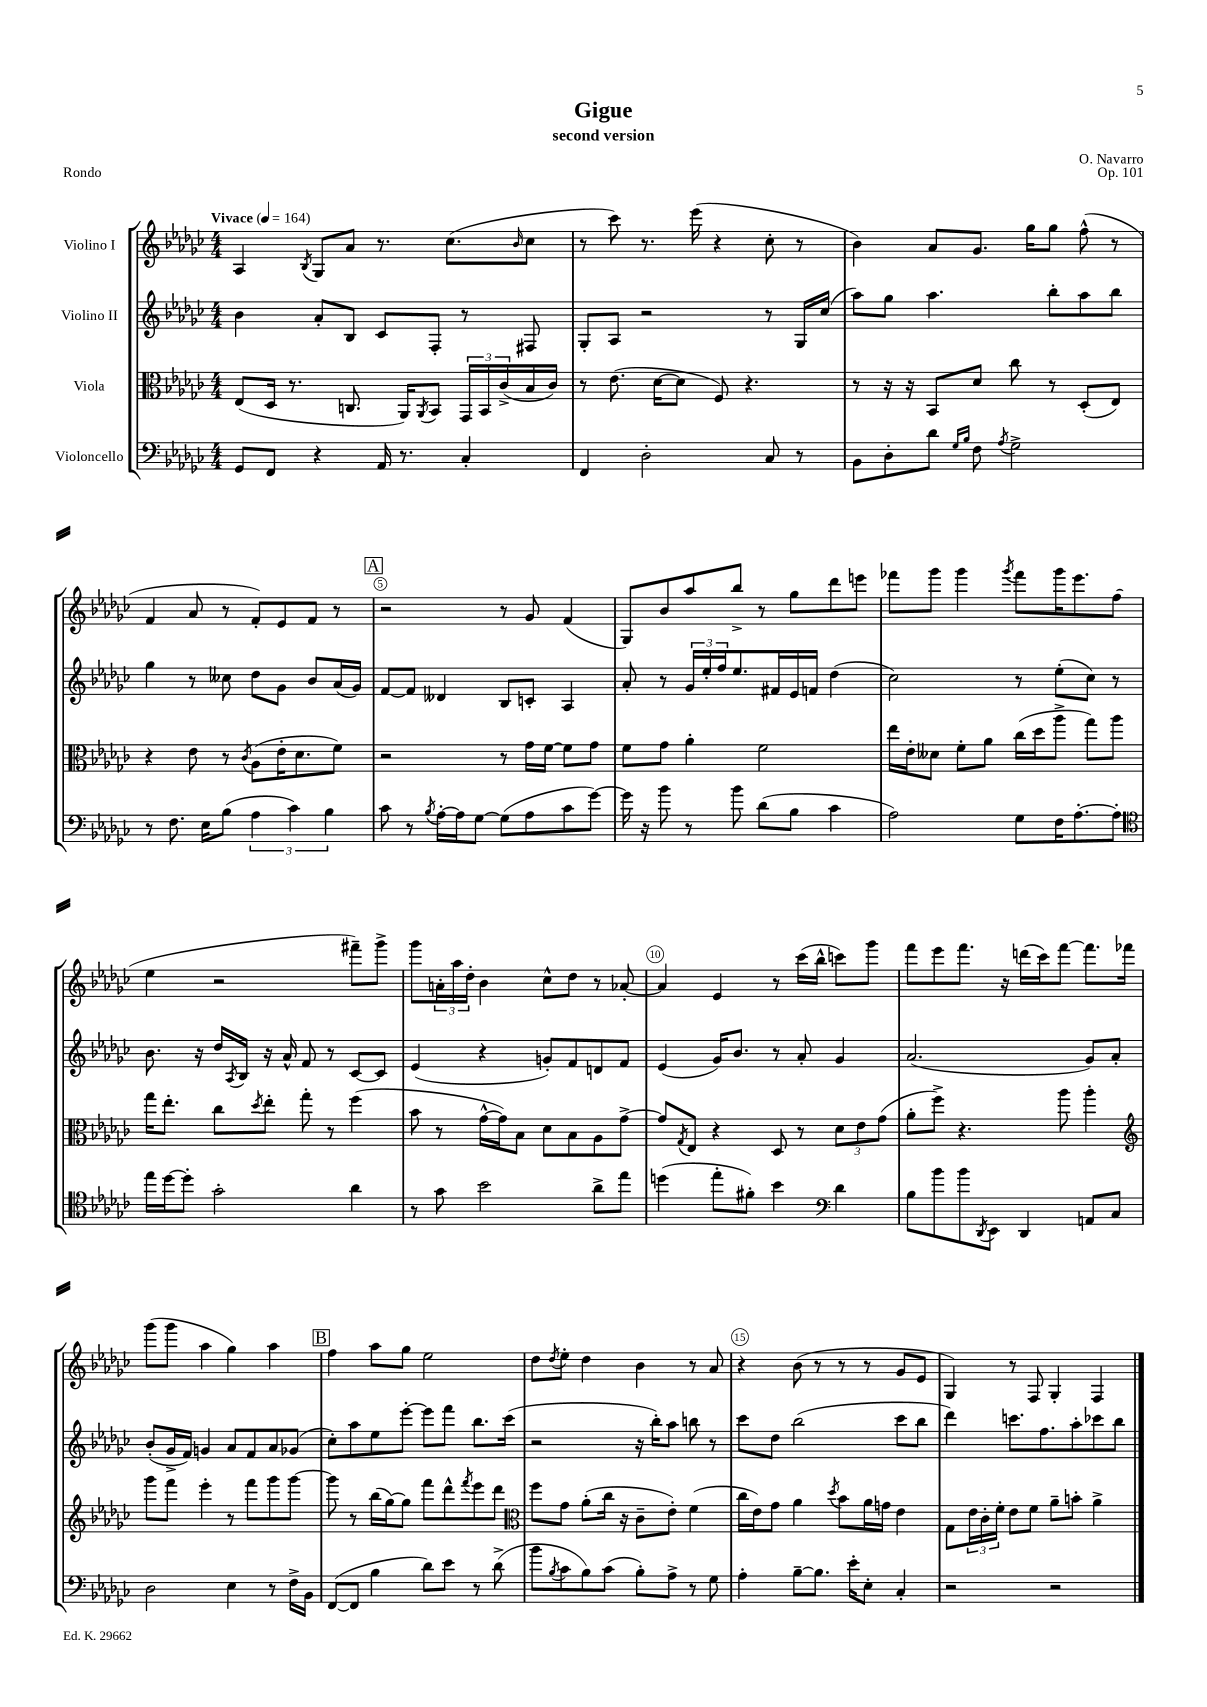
\header { title = "Gigue" composer = "O. Navarro" subtitle = "second version" opus = "Op. 101" piece = "Rondo" }
<<
\new StaffGroup <<
\new Staff = "s0" \with { instrumentName = "Violino I" } {
    \clef treble \key ges \major \numericTimeSignature \time 4/4 \tempo "Vivace" 4 = 164
    aes4 \acciaccatura { bes8 } ges8 aes'8 r8. ces''8.( \grace { bes'16 } ces''8 |
    r8 ces'''8) r8. ees'''16( r4 ces''8-. r8 |
    bes'4) aes'8 ges'8. ges''16 ges''8 f''8-^( r8 |
    f'4 aes'8 r8 f'8-.) ees'8 f'8 r8 |
    \mark \markup { \box "A" } r2 r8 ges'8 f'4( |
    ges8) bes'8 aes''8 bes''8-> r8 ges''8 des'''8 e'''8 |
    fes'''8 ges'''8 ges'''4 \acciaccatura { ges'''8 } fes'''8 ges'''16 ees'''8. f''8( |
    ees''4 r2 fis'''8--) ges'''8-> |
    ges'''8 \tuplet 3/2 { a'16-. aes''16 des''16-. } bes'4 ces''8-^ des''8 r8 aes'8~-. |
    aes'4 ees'4 r8 ces'''16( bes''16-^ c'''8) ges'''8 |
    f'''8 ees'''8 f'''8. r16 d'''16( ces'''16) f'''8~ f'''8. fes'''16 |
    ges'''8( ges'''8 aes''4 ges''4) aes''4 |
    \mark \markup { \box "B" } f''4 aes''8 ges''8 ees''2 |
    des''8 \acciaccatura { des''8 } ees''8-. des''4 bes'4 r8 aes'8 |
    r4 bes'8( r8 r8 r8 ges'8 ees'8 |
    ges4) r8 f8 ges4-. f4 \bar "|." |
}
\new Staff = "s1" \with { instrumentName = "Violino II" } {
    \clef treble \key ges \major \numericTimeSignature \time 4/4
    bes'4 aes'8-. bes8 ces'8 f8-. r8 fis8 |
    ges8-. aes8 r2 r8 ges16 ces''16( |
    aes''8) ges''8 aes''4. bes''8-. aes''8 bes''8 |
    ges''4 r8 ceses''8 des''8 ges'8 bes'8 aes'16( ges'16) |
    \mark \markup { \box "A" } f'8~ f'8 deses'4 bes8 c'8-. aes4 |
    aes'8-. r8 \tuplet 3/2 { ges'16 ees''16-. f''16 } ees''8. fis'16 ees'16 f'16 des''4( |
    ces''2) r8 ees''8-.( ces''8) r8 |
    bes'8. r16 des''16 \acciaccatura { aes8 } bes16 r16 aes'16-^ f'8 r8 ces'8~ ces'8 |
    ees'4( r4 g'8-.) f'8 d'8 f'8 |
    ees'4( ges'16) bes'8. r8 aes'8-. ges'4 |
    aes'2.( ges'8) aes'8-. |
    bes'8-.( ges'16-> f'16) g'4 aes'8 f'8 aes'8 ges'8( |
    \mark \markup { \box "B" } ces''8-.) aes''8 ees''8 ees'''8~-. ees'''8 f'''8 bes''8. ces'''16( |
    r2 r16 bes''16-.) aes''8 b''8 r8 |
    ces'''8 des''8 bes''2( ces'''8 bes''8 |
    des'''4) c'''8. f''8. aes''8-. ces'''8 bes''8 \bar "|." |
}
\new Staff = "s2" \with { instrumentName = "Viola" } {
    \clef alto \key ges \major \numericTimeSignature \time 4/4
    ees8( des16 r8. c8. aes,16) \acciaccatura { aes,8 } bes,8 \tuplet 3/2 { ges,16 bes,16 ces'16->( } bes16 ces'16) |
    r8 ees'8.( des'16~ des'8 f8) r4. |
    r8 r16 r16 bes,8 des'8 ces''8 r8 des8-.( ees8) |
    r4 ees'8 r8 \acciaccatura { ces'8 } aes8( ees'16-. des'8. f'8) |
    \mark \markup { \box "A" } r2 r8 ges'16 f'16~ f'8 ges'8 |
    f'8 ges'8 aes'4-. f'2 |
    ees''16 ees'16-. deses'8 f'8-. aes'8 ces''16( des''16 aes''8-> ges''8) aes''8 |
    ges''16 ees''8.-. ces''8 \acciaccatura { des''8 } ees''8-. ges''8-. r8 f''4( |
    bes'8 r8 ges'16~-^ ges'16) bes8 des'8 bes8 aes8 ges'8~-> |
    ges'8 \acciaccatura { ges8 } ees8 r4 des8 r8 \tuplet 3/2 { des'8 ees'8 ges'8( } |
    aes'8-. f''8->) r4. aes''8 aes''4-. |
    \clef treble ges'''8 f'''8 ees'''4-. r8 f'''8 ges'''8 ges'''8~ |
    \mark \markup { \box "B" } ges'''8 r8 bes''16( ges''16~) ges''8 f'''8 des'''8-^ \acciaccatura { f'''8 } ees'''8 des'''8 |
    \clef alto f''8 ges'8 aes'8-.( ces''16 r16 ces'8-- ees'8-.) f'4( |
    ces''16 ees'16) ges'8 aes'4 \acciaccatura { des''8 } bes'8 aes'16 g'16 ees'4 |
    ges8 \tuplet 3/2 { ees'16 ces'16-. f'16-. } ees'8 f'8 aes'8-- b'8-. aes'4-> \bar "|." |
}
\new Staff = "s3" \with { instrumentName = "Violoncello" } {
    \clef bass \key ges \major \numericTimeSignature \time 4/4
    ges,8 f,8 r4 aes,16 r8. ces4-. |
    f,4 des2-. ces8 r8 |
    bes,8 des8-. des'8 \grace { ges16 bes16 } f8 \acciaccatura { aes8 } ges2-> |
    r8 f8. ees16 bes8( \tuplet 3/2 { aes4 ces'4) bes4 } |
    \mark \markup { \box "A" } ces'8 r8 \acciaccatura { bes8 } aes16~-. aes16 ges8~ ges8( aes8 ces'8 ges'8~) |
    ges'16 r16 bes'8 r8 bes'8 des'8( bes8 ces'4 |
    aes2) ges8 f16 aes8.~-. aes8-. |
    \clef tenor ees''16 des''16~ des''8-. ges'2-. aes'4 |
    r8 ges'8 bes'2 aes'8-> ees''8 |
    d''4( ees''8-. fis'8-.) bes'4 \clef bass des'4 |
    bes8 bes'8 bes'8 \acciaccatura { des,8 } ees,8 des,4 a,8 ces8 |
    des2 ees4 r8 f16-> bes,16 |
    \mark \markup { \box "B" } f,8~( f,8 bes4 des'8) ees'8 r8 des'8->( |
    bes'8 \acciaccatura { bes8 } ces'8 bes8) ces'8( bes8-.) aes8-> r8 ges8 |
    aes4-. bes8~-- bes8. ees'16-. ees8-. ces4-. |
    r2 r2 \bar "|." |
}
>>
>>
\layout { \context { \Score \override BarNumber.break-visibility = ##(#f #t #t) barNumberVisibility = #(every-nth-bar-number-visible 5) \override BarNumber.stencil = #(make-stencil-circler 0.1 0.3 ly:text-interface::print) } }
